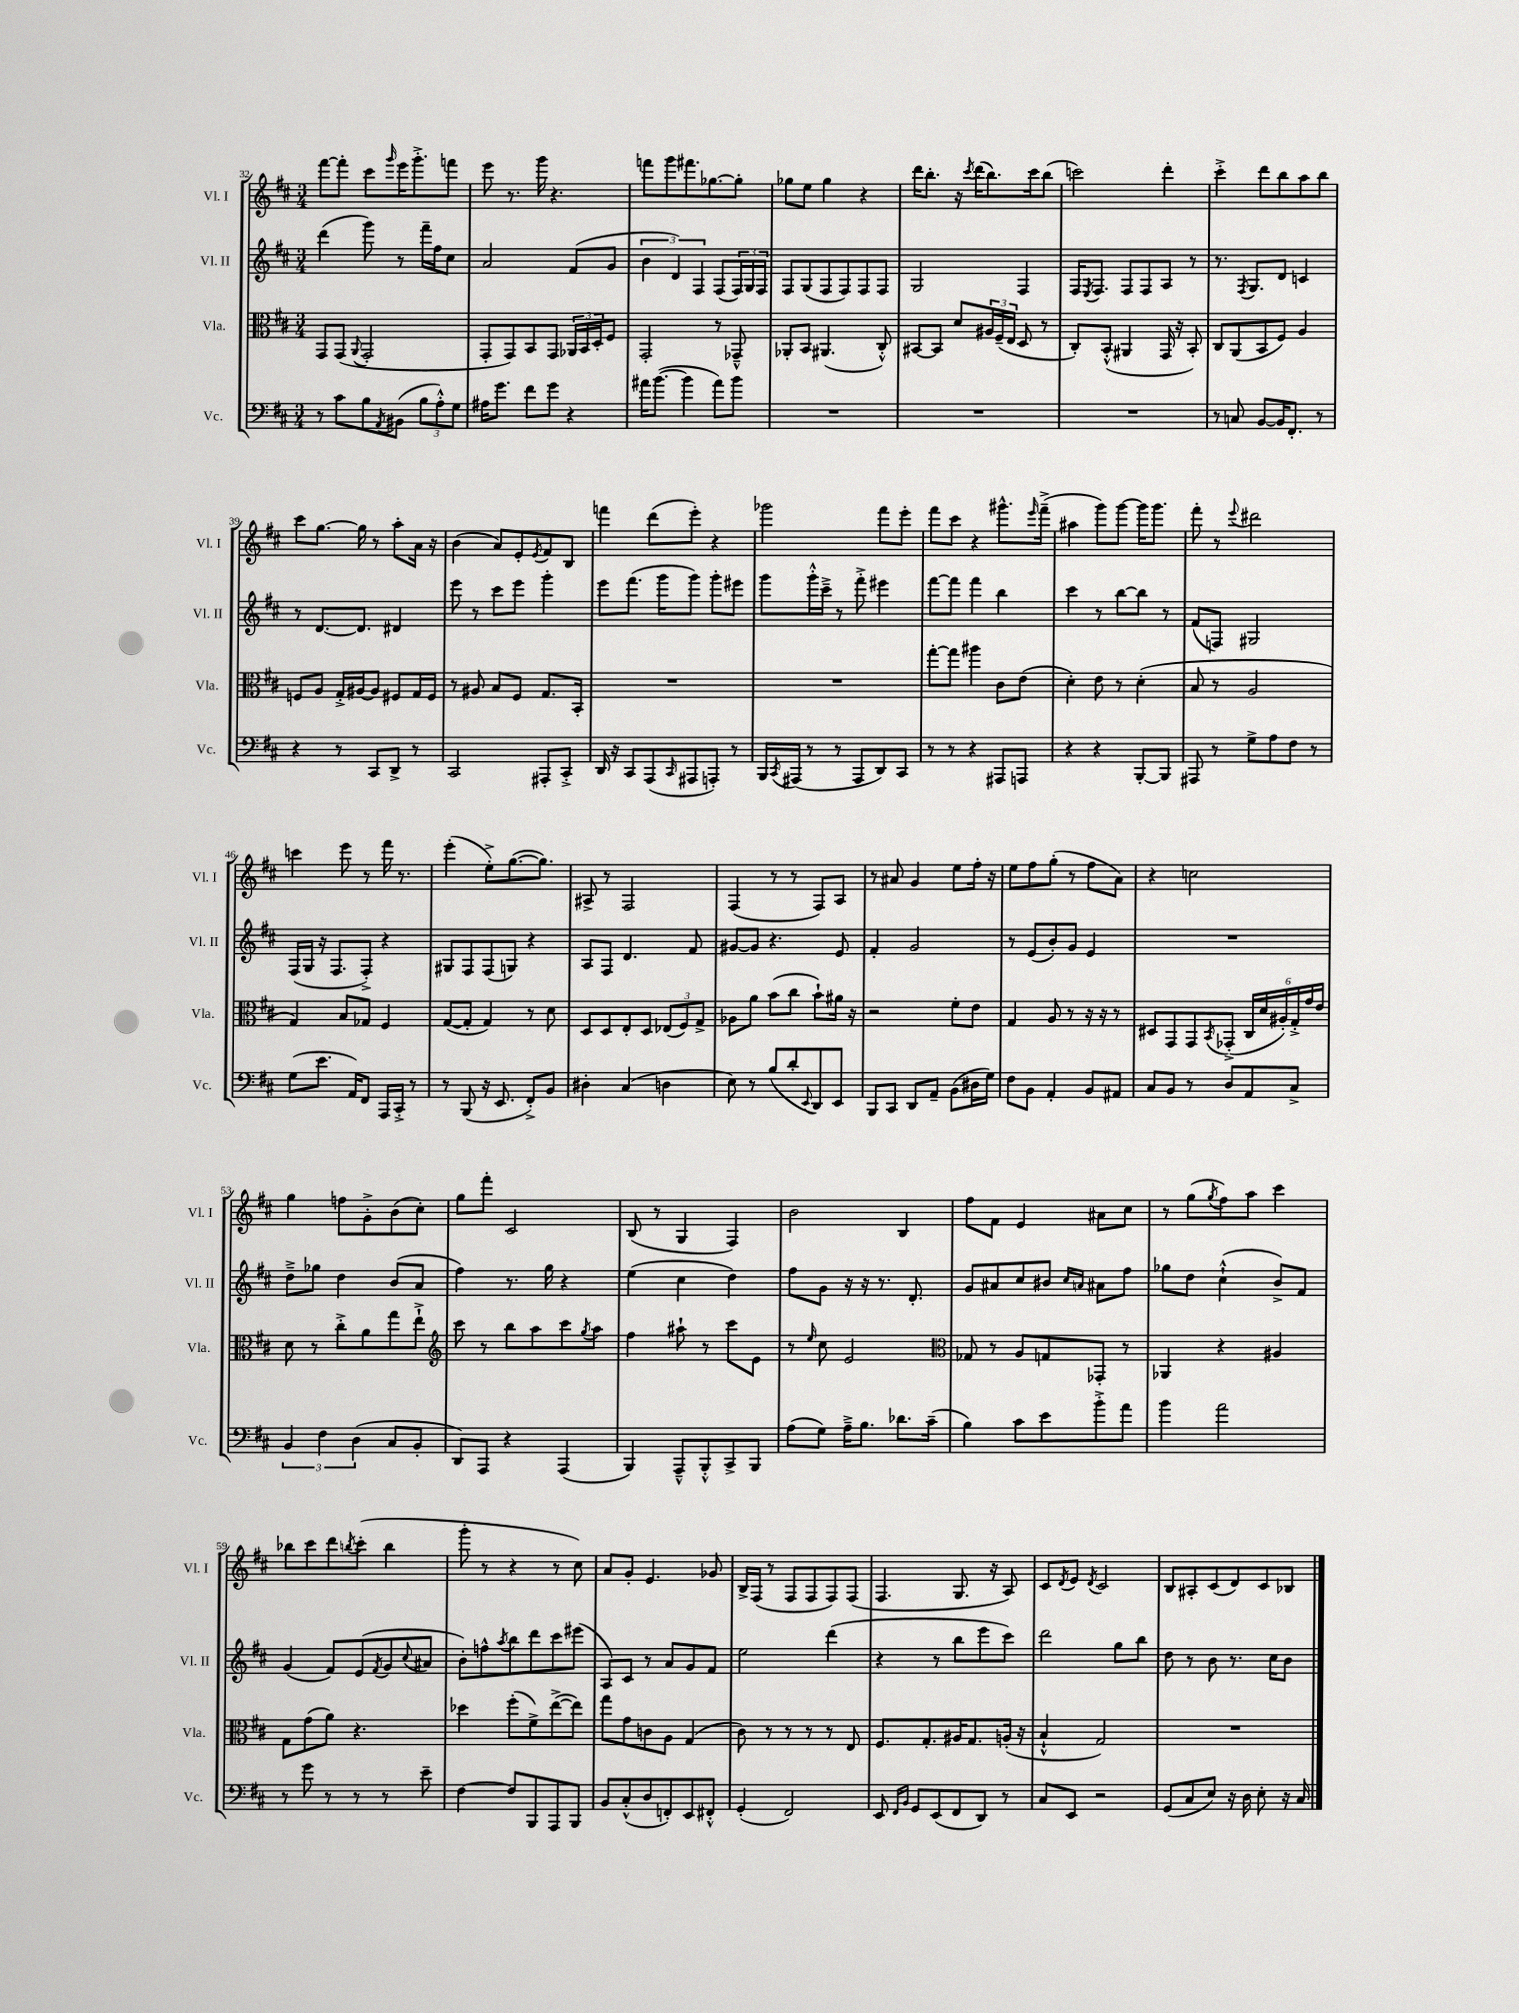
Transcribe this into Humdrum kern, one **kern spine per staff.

**kern	**kern	**kern	**kern
*staff4	*staff3	*staff2	*staff1
*clefF4	*clefC3	*clefG2	*clefG2
*k[f#c#]	*k[f#c#]	*k[f#c#]	*k[f#c#]
*M3/4	*M3/4	*M3/4	*M3/4
8r	8GG	(4ddd	[8fff#
8c#	(8GG	.	8fff#']
.	8qqAA	.	.
8B	2GG'	8ggg)	8ccc#
8qAA	.	.	16qqggg
(8BB#	.	8r	16eee
.	.	.	8.ggg'^
12B	.	16fff#~	.
.	.	16ff#	.
12A'^^)	.	.	.
.	.	8cc#	8fff
12G	.	.	.
=	=	=	=
16A#	8GG'	2a	8eee
8.g	.	.	.
.	8GG)	.	8.r
8f#	8BB	.	.
.	.	.	16ggg
8g	8GG	.	4.r
4r	24AA-	(8f#	.
.	24BB	.	.
.	24D'	.	.
.	8F#	8g	.
=	=	=	=
16a#	2GG'	6b	8fff
([8.b	.	.	.
.	.	.	8ggg
.	.	6d)	.
4b]	.	.	8.fff#
.	.	6F#	.
.	.	.	[8.gg-
8a#)	8r	(8F#	.
8b	8GG-~^^	24F#)	8gg-']
.	.	24G	.
.	.	24F#	.
=	=	=	=
2.r	8AA-'	8F#	8gg-
.	8BB	(8G	8ee
.	(4.AA#	8F#	4gg-
.	.	8F#)	.
.	.	8F#	4r
.	8C#'^^)	8F#	.
=	=	=	=
2.r	[8BB#	2G	16ddd
.	.	.	8.bb'
.	8BB#]	.	.
.	8d	.	16r
.	.	.	8qccc#
.	.	.	(16ddd
.	24A#	.	8.bb)
.	(24F#~	.	.
.	24E	.	.
.	8D	4F#	.
.	.	.	16ccc#
.	8r	.	(8bb
=	=	=	=
2.r	8C#')	16F#	2ccc)
.	.	8qE	.
.	.	8.F#	.
.	(8BB'^^	.	.
.	4AA#	8F#	.
.	.	8F#	.
.	16GG	8A	4ddd'
.	16r	.	.
.	8BB')	8r	.
=	=	=	=
8r	8C#	8.r	4ccc#'^
8C	(8AA	.	.
.	.	8qF#	.
.	.	8.G	.
[8BB	8BB	.	8ddd
16BB]	8F#)	8d	8bb
8.FF#'	.	.	.
.	4A	4c	8aa
8r	.	.	8bb
=	=	=	=
4r	8F	8r	8ccc#
.	8A	[8.d	[8.gg
8r	16G'^	.	.
.	[16A#	8.d]	16gg]
8CC#	8A#]	.	8r
8DD^	8F#	4d#	8aa'
8r	16G	.	16a
.	16F#	.	16r
=	=	=	=
2CC#	8r	8eee	(4b
.	8A#	8r	.
.	8B	8ccc#	8a)
.	8F#	8eee	8e'
.	.	.	8qe
8AAA#'	8.G	4ggg'	8f#
8CC#'^	.	.	8B
.	16BB'	.	.
=	=	=	=
16DD	2.r	8eee	4fff
16r	.	.	.
8CC#	.	(8.fff#	.
(8AAA	.	.	(8ddd
.	.	16ggg	.
16qqCC#	.	.	.
8AAA#	.	8ggg)	8eee')
8AAA')	.	8ggg'	4r
8r	.	8eee#	.
=	=	=	=
16BBB	2.r	8ggg	2ggg-
8qCC#	.	.	.
(16AAA#	.	.	.
8r	.	16ggg'^^	.
.	.	16ccc#~^	.
8r	.	8r	.
8AAA#	.	8fff#'^	.
8DD)	.	4eee#	8fff#
8CC#	.	.	8eee'
=	=	=	=
8r	[8gg'	[8fff#	8fff#
8r	8gg]	8fff#]	8ccc#
4r	4aa#	4fff#	4r
8AAA#	8c#	4bb	8.ggg#^^
8AAA	(8e	.	.
.	.	.	16qqeee
.	.	.	(16fff#~^
=	=	=	=
4r	4d')	4ccc#	4aa#
4r	8e	8r	8ggg)
.	8r	[8bb	[8ggg
[8BBB'	(4d'	8bb]	16ggg]
.	.	.	8.ggg
8BBB]	.	8r	.
=	=	=	=
8AAA#	8B	(8f#	8fff#'
8r	8r	8F)	8r
.	.	.	8qqeee
8G^	2A	2G#	2ddd#
8A	.	.	.
8F#	.	.	.
8r	.	.	.
=	=	=	=
(8G	4G)	(16F#	4ccc
.	.	16G	.
8.e	.	16r	.
.	.	8.F#	.
.	8B	.	8eee
16AA)	.	.	.
8FF#	8G-	8F#'^)	8r
16AAA	4F#	4r	16fff#
16CC#'^	.	.	8.r
8r	.	.	.
=	=	=	=
8r	([8G	8G#	(4eee'
(8BBB	8G']	8F#	.
16r	4G)	(8F#	8ee'^)
8.EE	.	.	.
.	.	8G)	([8.gg
8FF#'^)	8r	4r	.
.	.	.	8.gg])
8BB	8d	.	.
=	=	=	=
4D#'	8D	8A	8A#^
.	8D	8F#	8r
(4C#	8E'	4.d	2F#
.	8D	.	.
4D	(12E-	.	.
.	12F#)	.	.
.	.	8f#	.
.	12G^	.	.
=	=	=	=
8E)	8A-	[8g#	(4F#
8r	8a	8g#]	.
(8B	(8b	4.r	8r
8d'	8cc#	.	8r
8qqEE	.	.	.
8DD)	8b`)	.	8F#)
8EE	16a#	8e	8A
.	16r	.	.
=	=	=	=
8BBB	2r	4f#'	8r
8CC#	.	.	8a#
8DD	.	2g	4g
8AA~	.	.	.
(8BB	8f#'	.	8ee
16D#	8e	.	16ff#'
16G)	.	.	16r
=	=	=	=
8F#	4G	8r	8ee
8BB	.	(8e	8ff#
4AA'	8A	8b')	(8gg'
.	8r	8g	8r
8BB	16r	4e	8ff#
.	16r	.	.
8AA#	8r	.	8a)
=	=	=	=
8C#	8D#	2.r	4r
8BB	8GG	.	.
8r	8GG	.	2cc
.	8qBB	.	.
8D	(8GG-'^	.	.
8AA	24C#	.	.
.	24d	.	.
.	24A#')	.	.
8C#^	24G'^	.	.
.	24g	.	.
.	24e	.	.
=	=	=	=
6BB	8d	8dd~^	4gg
.	8r	8gg-	.
6F#	.	.	.
.	8cc#'^	4dd	8ff
(6D	.	.	.
.	8a	.	8g'^
8C#	8gg	(8b	(8b
8BB'	8ee`^	8a	8cc#')
=	=	=	=
*	*clefG2	*	*
8DD)	8ccc#	4ff#)	8gg
8AAA	8r	.	8fff#'
4r	8bb	8.r	2c#
.	8aa	.	.
.	.	16gg	.
(4AAA	8ccc#	4r	.
.	8qgg	.	.
.	8aa	.	.
=	=	=	=
4BBB)	4ff#	(4ee	(8B
.	.	.	8r
8AAA~^^	8aa#`	4cc#	4G
8BBB'^^	8r	.	.
8CC#^	8ccc#	4dd)	4F#)
8BBB	8e	.	.
=	=	=	=
(8A	8r	8ff#	2b
.	16qqee	.	.
8G)	8cc#	8g	.
16A~^	2e	16r	.
8.B	.	16r	.
.	.	8.r	.
8.d-	.	.	4B
.	.	8.d'	.
(16c#~	.	.	.
=	=	=	=
*	*clefC3	*	*
4B)	8G-	8g	8ff#
.	8r	8a#	8f#
8c#	8A	8cc#	4e
8e	8G	8b#	.
.	.	16qqcc#	.
.	.	16qqa	.
8b'^	8GG-'	8a#	8a#
8a	8r	8ff#	8cc#
=	=	=	=
4b	4AA-	8gg-	8r
.	.	8dd	(8gg
.	.	.	8qgg
2a	4r	(4cc#`^^	8ff#)
.	.	.	8aa
.	4A#	8b^)	4ccc#
.	.	8f#	.
=	=	=	=
8r	8G	(4g	8bb-
8g	(8g	.	8ccc#
8r	8a)	8f#)	8ddd
.	.	.	8qbb
8r	4.r	(8e	(8ccc#'
.	.	8qf#	.
8r	.	8g	4bb
.	.	8qqcc#	.
8e~	.	8a#	.
=	=	=	=
[4F#	4dd-	8b')	8ggg'
.	.	8ff^^	8r
.	.	8qaa	.
8F#]	(8ff#'	8bb	4r
8BBB	8f#^)	8ddd	.
8AAA	([8ee^	8ccc#	8r
8BBB	8ee])	(8eee#	8cc#)
=	=	=	=
8BB	8gg	8A)	8a
(8C#'^^	8g	8c#	8g'
8D	8c	8r	4.e
8FF')	8A	8a	.
8EE	(4G	8g	.
8FF#'^^	.	8f#	8g-
=	=	=	=
(4GG'	8c#)	2ee	16B^
.	.	.	(16F#
.	8r	.	8r
2FF#)	8r	.	8F#
.	8r	.	8F#
.	8r	(4ddd	8F#)
.	8E	.	(8F#
=	=	=	=
8EE	8.F#	4r	4.F#
16qqFF#	.	.	.
16qqBB	.	.	.
8GG	.	.	.
.	8.G'	.	.
(8EE	.	8r	.
8FF#	16A#	8bb	8.G
.	8.G	.	.
8DD)	.	8eee	.
.	.	.	16r
8r	(16A'	8ccc#)	8A)
.	16r	.	.
=	=	=	=
8C#	4B`^^	2ddd	8c#
.	.	.	8qd
8EE	.	.	8e
.	.	.	8qd
2r	2G)	.	2c#
.	.	8gg	.
.	.	8bb	.
=	=	=	=
(8GG	2.r	8dd	8B
8C#	.	8r	8A#'
8E)	.	8b	(8c#
16r	.	8.r	8d)
16D	.	.	.
8E'	.	.	8c#
.	.	16cc#	.
16r	.	8b	8B-
16C#	.	.	.
==	==	==	==
*-	*-	*-	*-
